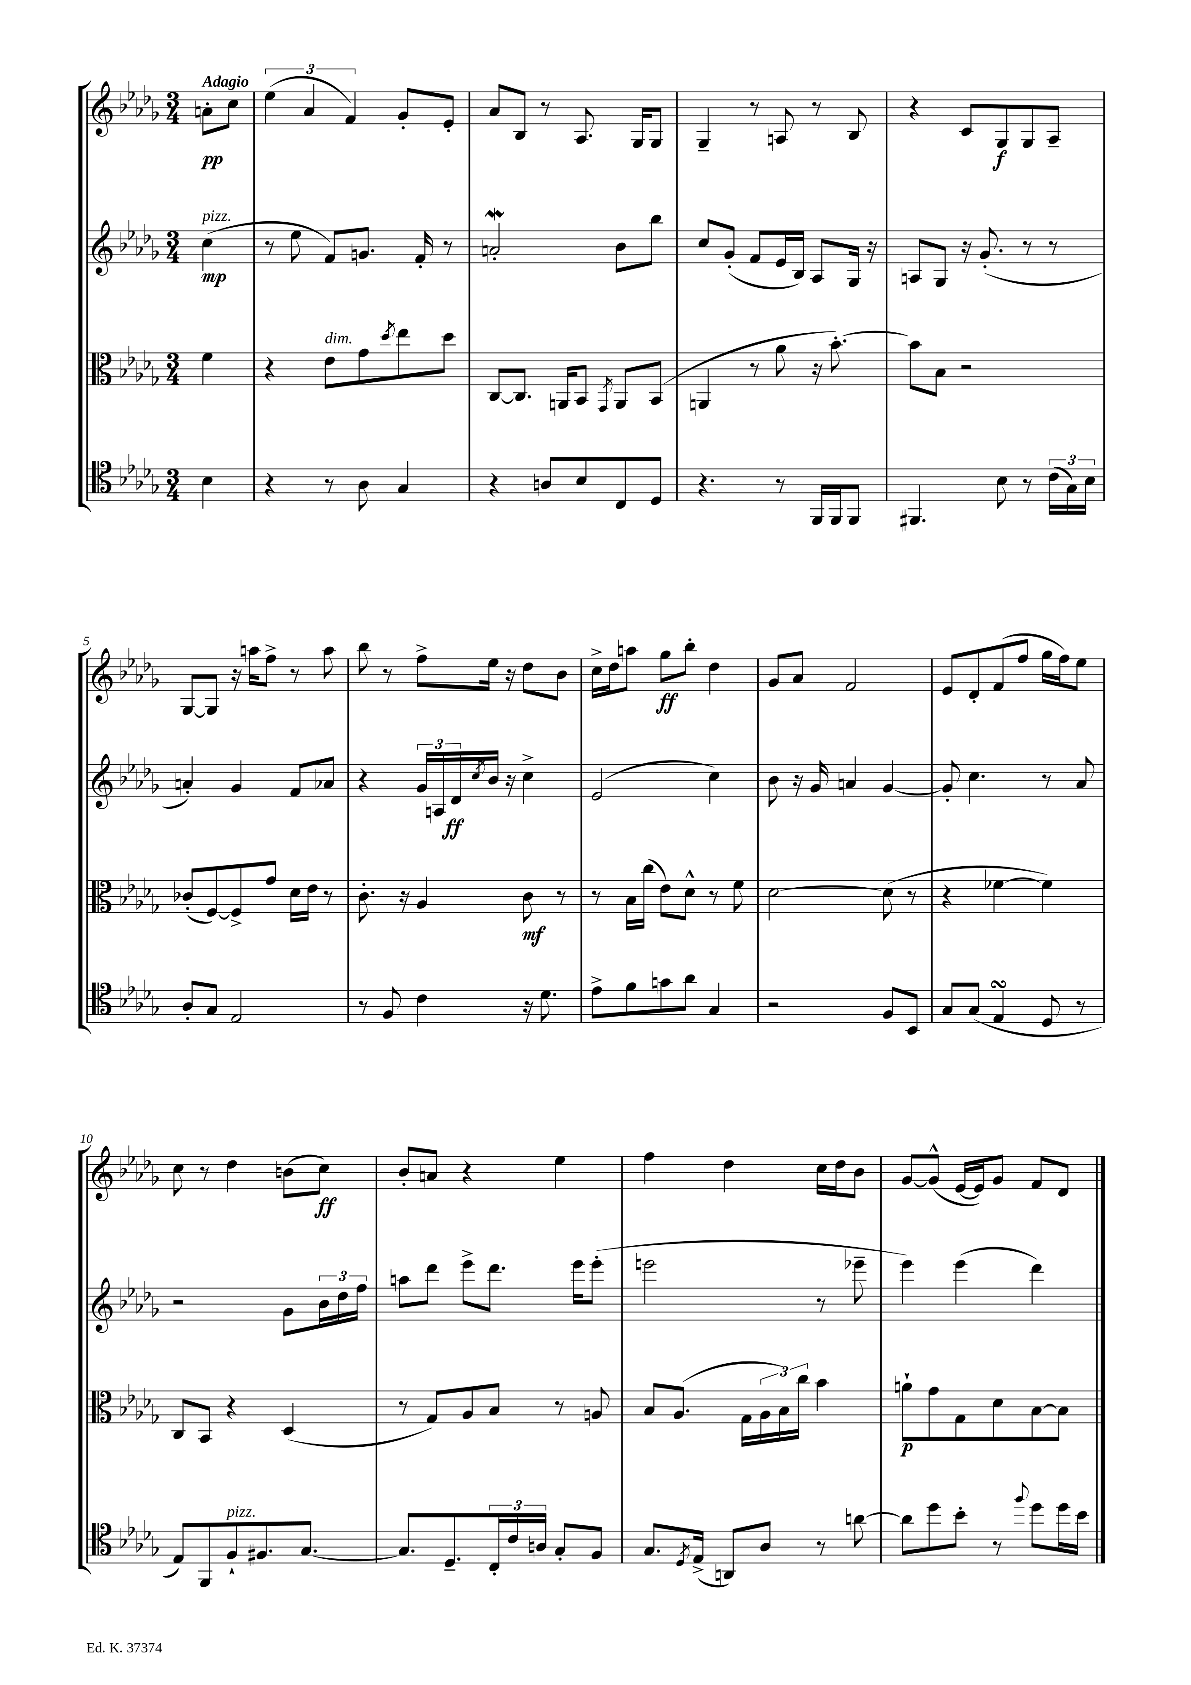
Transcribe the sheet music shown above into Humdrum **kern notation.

**kern	**kern	**kern	**kern
*staff4	*staff3	*staff2	*staff1
*clefC4	*clefC3	*clefG2	*clefG2
*k[b-e-a-d-g-]	*k[b-e-a-d-g-]	*k[b-e-a-d-g-]	*k[b-e-a-d-g-]
*M3/4	*M3/4	*M3/4	*M3/4
4B-\	4f\	(4cc\	8a'\L
.	.	.	8cc\J
=	=	=	=
4r	4r	8r	(6ee-\
.	.	8ee-\	.
.	.	.	6a-/
8r	8e-\L	8f/L)	.
.	.	.	6f/)
8A-\	8g-\	8.g/J	.
.	8qdd-/	.	.
4G-/	8ee-\	.	8g-'/L
.	.	16f'/	.
.	8dd-\J	8r	8e-'/J
=	=	=	=
4r	[8C/L	2a'/	8a-/L
.	8.C/]J	.	8B-/J
8A/L	.	.	8r
.	16AA/LK	.	.
8B-/	8BB-/J	.	8.A-/
.	8qGG-/	.	.
8C/	8AA/L	8b-\L	.
.	.	.	16G-/LK
8D-/J	(8BB-/J	8bb-\J	8G-/J
=	=	=	=
4.r	4AA/	8cc/L	4G-~/
.	.	(8g-'/J	.
.	8r	8f/L	8r
8r	8a-\	16e-/L	8A/
.	.	16B-/JJ)	.
16FF/LL	16r	8A-/L	8r
16FF/J	[8.b-'\)	.	.
8FF/J	.	16G-/Jk	8B-/
.	.	16r	.
=	=	=	=
4.FF#/	8b-\]L	8A/L	4r
.	8B-\J	8G-/J	.
.	2r	16r	8c/L
.	.	(8.g-'/	.
8B-\	.	.	8G-/
8r	.	8r	8G-/
(24c\LL	.	8r	8A-~/J
24G-\)	.	.	.
24B-\JJ	.	.	.
=	=	=	=
8A-'/L	(8c-'/L	4a'/)	[8G-/L
8G-/J	[8F/)	.	8G-/]J
2E-/	8F^/]	4g-/	16r
.	.	.	16aa\LK
.	8g-/J	.	8ff^\J
.	16d-\LL	8f/L	8r
.	16e-\JJ	.	.
.	8r	8a-/J	8aa\
=	=	=	=
8r	8.c'\	4r	8bb-\
8F/	.	.	8r
.	16r	.	.
4c\	4A-/	24g-/LL	8ff^\L
.	.	24A/	.
.	.	24d-/	.
.	.	8qcc/	.
.	.	16b-/JJ	16ee-\Jk
.	.	16r	16r
16r	8c\	4cc^\	8dd-\L
8.d-\	.	.	.
.	8r	.	8b-\J
=	=	=	=
8e-^\L	8r	(2e-/	16cc^\LL
.	.	.	16dd-\J
8f\	16B-\LL	.	8aa\J
.	(16cc\JJ	.	.
8g\	8e-\L)	.	8gg-\L
8a-\J	8d-^^\J	.	8bb-'\J
4G-/	8r	4cc\)	4dd-\
.	8f\	.	.
=	=	=	=
2r	[2d-\	8b-\	8g-/L
.	.	16r	8a-/J
.	.	16g-/	.
.	.	4a/	2f/
8F/L	(8d-\]	[4g-/	.
8BB-/J	8r	.	.
=	=	=	=
8G-/L	4r	8g-'/]	8e-/L
(8G-/J	.	4.cc\	8d-'/
4E-/	[4f-\	.	(8f/
.	.	.	8ff/J
8D-/	4f-\])	8r	16gg-\LL
.	.	.	16ff\J)
8r	.	8a-/	8ee-\J
=	=	=	=
8E-/L)	8C/L	2r	8cc\
8FF/	8BB-/J	.	8r
8F`/	4r	.	4dd-\
8.F#/	.	.	.
.	(4D-/	8g-\L	(8b\L
[8.G-/J	.	.	.
.	.	24b-\L	8cc\J)
.	.	24dd-\	.
.	.	24ff\JJ	.
=	=	=	=
8.G-/]L	8r	8aa\L	8b-'/L
.	8G-/L)	8ddd-\J	8a/J
8.D-~/	.	.	.
.	8A-/	8eee-^\L	4r
24C'/L	8B-/J	8.ddd-\J	.
24c/	.	.	.
24A/JJ	.	.	.
8G-'/L	8r	.	4ee-\
.	.	16eee-\LK	.
8F/J	8A/	(8eee-'\J	.
=	=	=	=
8.G-/L	8B-/L	2eee\	4ff\
.	(8.A-/J	.	.
8qD-/	.	.	.
(16E-^/Jk	.	.	.
8AA/L)	.	.	4dd-\
.	16G-\LL	.	.
8A-/J	24A-\	.	.
.	24B-\)	.	.
.	24cc\JJ	.	.
8r	4b-\	8r	16cc\LL
.	.	.	16dd-\J
[8a\	.	8eee-~\	8b-\J
=	=	=	=
8a\]L	8a`\L	4eee-\)	[8g-/L
8dd-\	8g-\	.	(8g-^^/]J
8b-'\J	8G-\	(4eee-\	[16e-/LL
.	.	.	16e-/]J)
8r	8d-\	.	8g-/J
8qqff/	.	.	.
8dd-\L	[8B-\	4ddd-\)	8f/L
16dd-\L	8B-\]J	.	8d-/J
16b-\JJ	.	.	.
==	==	==	==
*-	*-	*-	*-
